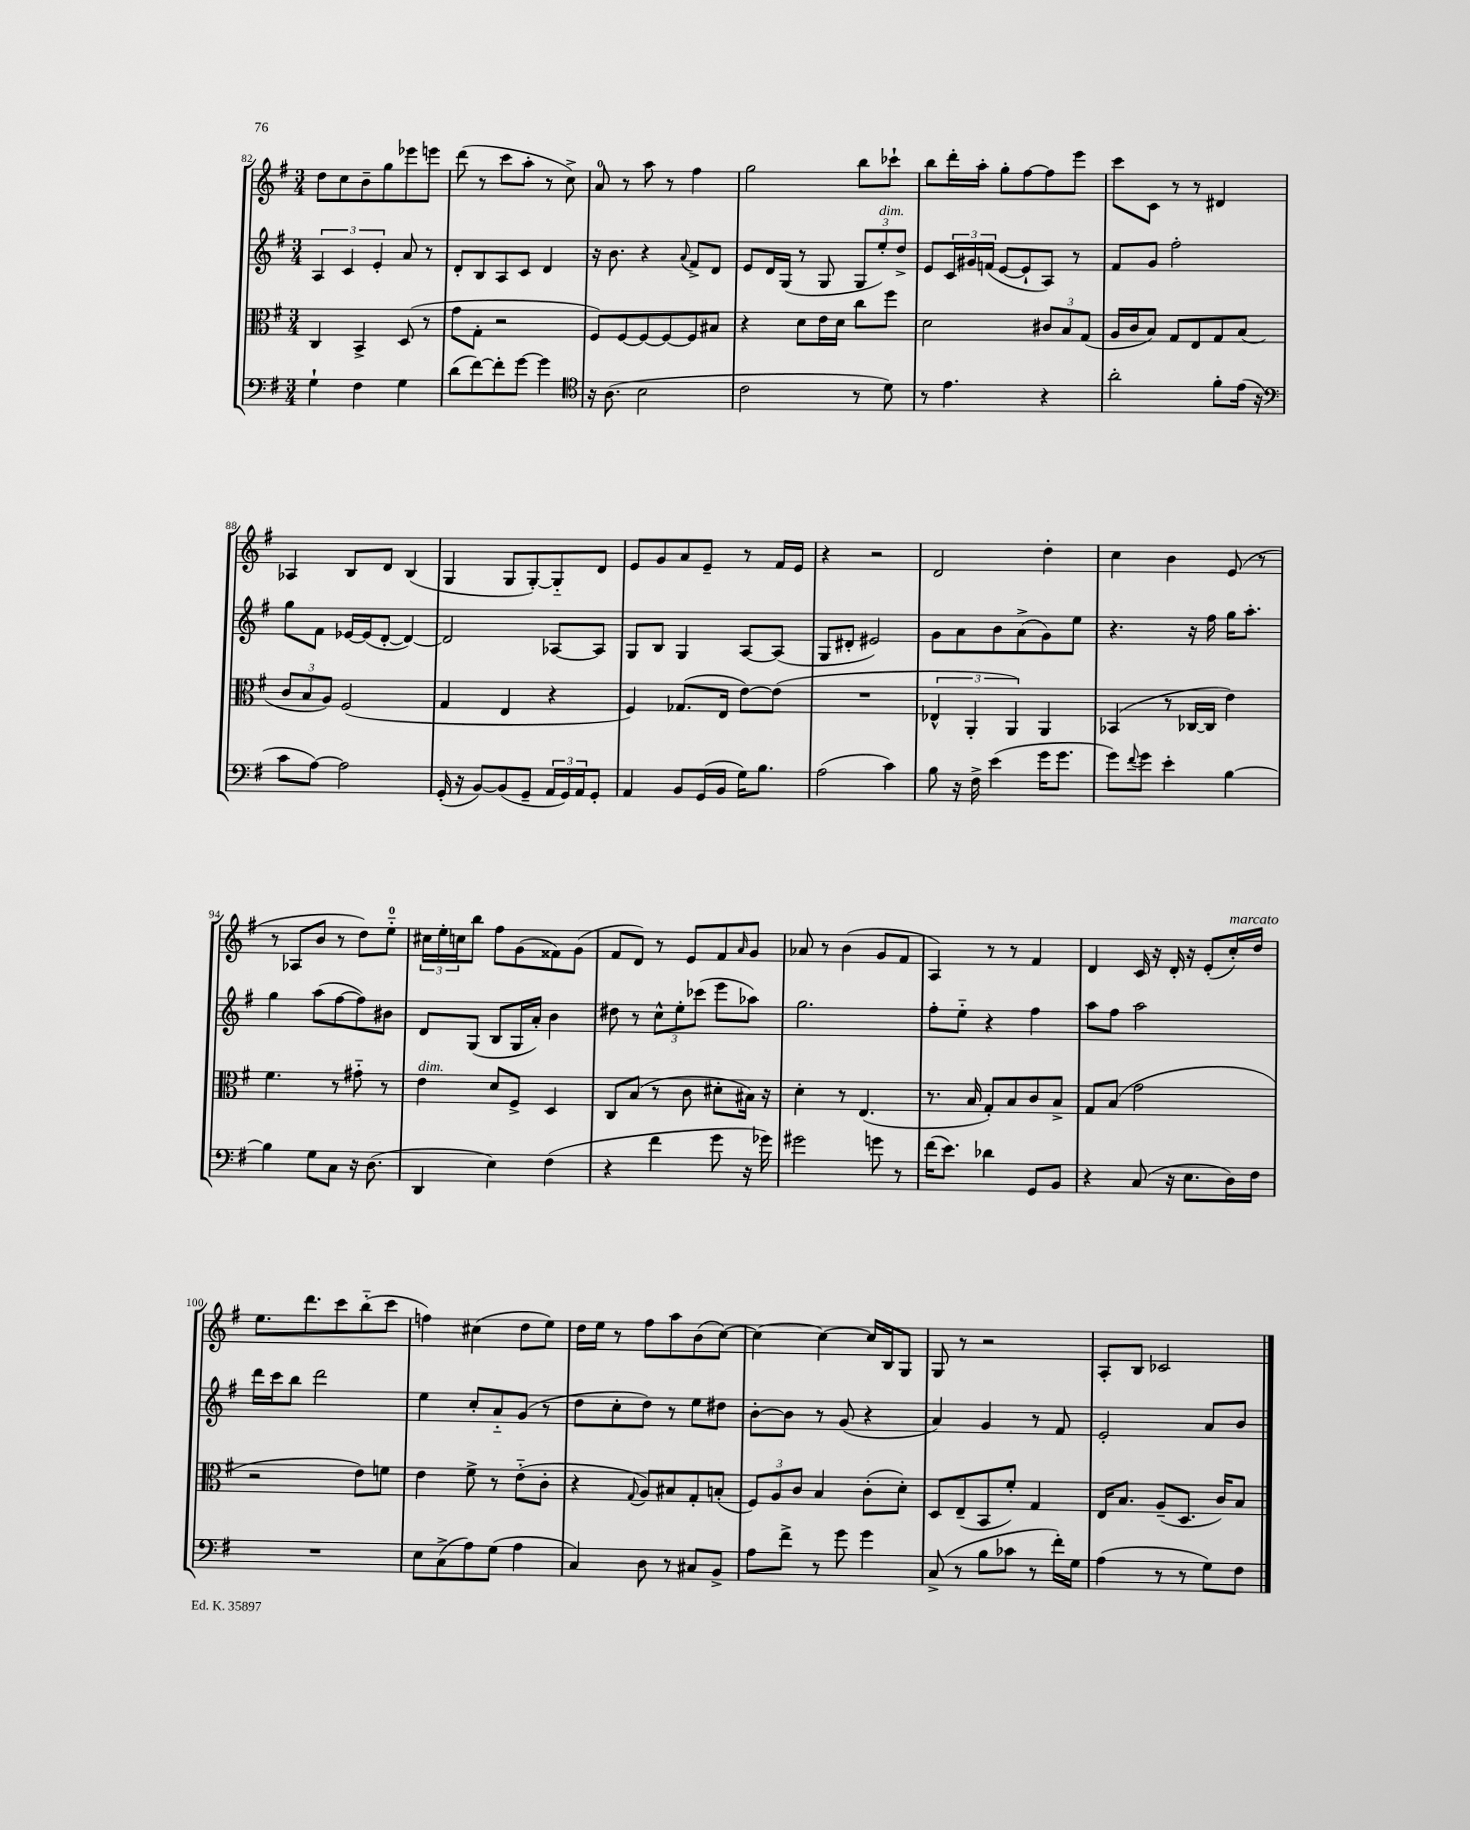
<<
\new StaffGroup <<
\new Staff = "s0" {
    \clef treble \key g \major \numericTimeSignature \time 3/4
    d''8 c''8 b'8-- g''8 ees'''8 e'''8 |
    d'''8( r8 c'''8 a''8-. r8 c''8->) |
    a'8-0 r8 a''8 r8 fis''4 |
    g''2 b''8 ces'''8-! |
    b''8 d'''16-. a''16-. g''8-. fis''8~ fis''8 e'''8 |
    c'''8 c'8 r8 r8 dis'4 |
    aes4 b8 d'8 b4( |
    g4 g8 g8~-.) g8-_ d'8 |
    e'8 g'8 a'8 e'8-- r8 fis'16 e'16 |
    r4 r2 |
    d'2 d''4-. |
    c''4 b'4 e'8( r8 |
    r8 aes8 b'8 r8 d''8) e''8-0-_ |
    \tuplet 3/2 { cis''16 e''16-. c''16 } b''8 fis''8 g'8( fisis'8) g'8( |
    fis'8 d'8) r8 e'8 fis'8 \grace { a'16 } g'8 |
    aes'8 r8 b'4( g'8 fis'8 |
    a4) r8 r8 fis'4 |
    d'4 c'16 r16 d'16-. r16 e'8-.( c''16-.^\markup { \italic "marcato" }) d''16 |
    e''8. d'''8. c'''8 b''8-_( c'''8 |
    f''4) cis''4( d''8 e''8) |
    d''16 e''16 r8 fis''8 a''8 b'8( c''8~) |
    c''4~ c''4~ c''16 b16 g8 |
    g8 r8 r2 |
    a8-. b8 ces'2 \bar "|." |
}
\new Staff = "s1" {
    \clef treble \key g \major \numericTimeSignature \time 3/4
    \tuplet 3/2 { a4 c'4 e'4-. } a'8 r8 |
    d'8-. b8 a8 c'8 d'4 |
    r16 b'8. r4 \appoggiatura { a'8 } fis'8-> d'8 |
    e'8 d'16 g16( r8 g8 \tuplet 3/2 { g8 e''8-.^\markup { \italic "dim." }) d''8-> } |
    e'8 \tuplet 3/2 { c'16 gis'16 f'16( } e'8~ e'8-! a8) r8 |
    fis'8 g'8 fis''2-. |
    g''8 fis'8 ees'16~ ees'16( d'8~-. d'4~) |
    d'2 aes8~ aes8 |
    g8 b8 g4 a8~ a8( |
    g8 dis'8-. eis'2) |
    g'8 a'8 b'8 a'8->( g'8) e''8 |
    r4. r16 fis''16 g''16 a''8.-. |
    g''4 a''8( fis''8~ fis''8) bis'8 |
    d'8 g8( b8 g16 a'16-.) b'4 |
    dis''8 r8 \tuplet 3/2 { c''8-^ e''8-. ces'''8( } e'''8 aes''8) |
    g''2. |
    fis''8-. e''8-_ r4 fis''4 |
    a''8 fis''8 a''2 |
    d'''16 c'''16 b''8 d'''2 |
    e''4 c''8-. a'8-_ g'8( r8 |
    d''8 c''8-. d''8) r8 e''8 dis''8 |
    b'8~-. b'8 r8 g'8( r4 |
    a'4) g'4 r8 fis'8 |
    e'2-. a'8 b'8 \bar "|." |
}
\new Staff = "s2" {
    \clef alto \key g \major \numericTimeSignature \time 3/4
    c4 b,4-> d8( r8 |
    g'8 g8-. r2 |
    fis8) fis8~ fis8~ fis8~ fis8 bis8 |
    r4 d'8 e'16 d'16 c''8 fis''8 |
    d'2 \tuplet 3/2 { cis'8 b8 g8( } |
    a16 c'16 b8) g8 e8 g8 b8( |
    \tuplet 3/2 { c'8 b8 a8) } fis2( |
    g4 e4 r4 |
    fis4) ges8.( e16 e'8~) e'8( |
    R2. |
    \tuplet 3/2 { ees4-^ a,4-. a,4) } a,4 |
    bes,4( r8 ces16~ ces16 e'4) |
    fis'4. r8 gis'8-_ r8 |
    e'4^\markup { \italic "dim." } d'8 fis8-> d4 |
    c8 b8( r8 c'8 dis'8-. bis16) r16 |
    d'4-. r8 e4.( |
    r8. b16 g8-.) b8 c'8 b8-> |
    g8 b8( g'2 |
    r2 e'8) f'8 |
    e'4 fis'8-> r8 e'8-_( c'8-. |
    r4 \appoggiatura { g8 } a8) bis8 g8-. b8-.( |
    \tuplet 3/2 { fis8) a8 c'8 } b4 c'8-.( d'8-.) |
    d8 e8--( b,8 fis'8-.) g4 |
    e16 b8. a8--( d8. c'16) b8 \bar "|." |
}
\new Staff = "s3" {
    \clef bass \key g \major \numericTimeSignature \time 3/4
    g4-! fis4 g4 |
    d'8( fis'8~) fis'8-. g'8~ g'4 |
    \clef tenor r16 a8.( b2 |
    c'2 r8 d'8) |
    r8 e'4. r4 |
    a'2-. fis'8-. e'16( r16 |
    \clef bass c'8 a8~) a2 |
    g,16-.( r16 b,8~) b,8( g,8-- \tuplet 3/2 { a,16 g,16) a,16 } g,8-. |
    a,4 b,8 g,16( b,16 g16) b8. |
    a2( c'4) |
    b8 r16 fis16-> e'4( g'16 g'8. |
    g'8) \appoggiatura { fis'8 } g'8 e'4-. b4~ |
    b4 g8 c8 r16 d8.( |
    d,4 e4) fis4( |
    r4 fis'4 g'8 r16 ges'16) |
    gis'2 g'8 r8 |
    fis'16( e'8.) des'4 g,8 b,8 |
    r4 c8( r16 e8. d16) fis16 |
    R2. |
    e8 c8->( a8) g8( a4 |
    c4) d8 r8 cis8 b,8-> |
    a8 fis'8-> r8 g'8 g'4 |
    c8->( r8 b8 ces'8 r8 fis'16-.) g16 |
    a4( r8 r8 g8) fis8 \bar "|." |
}
>>
>>
\layout { \context { \Score currentBarNumber = #82 } }
